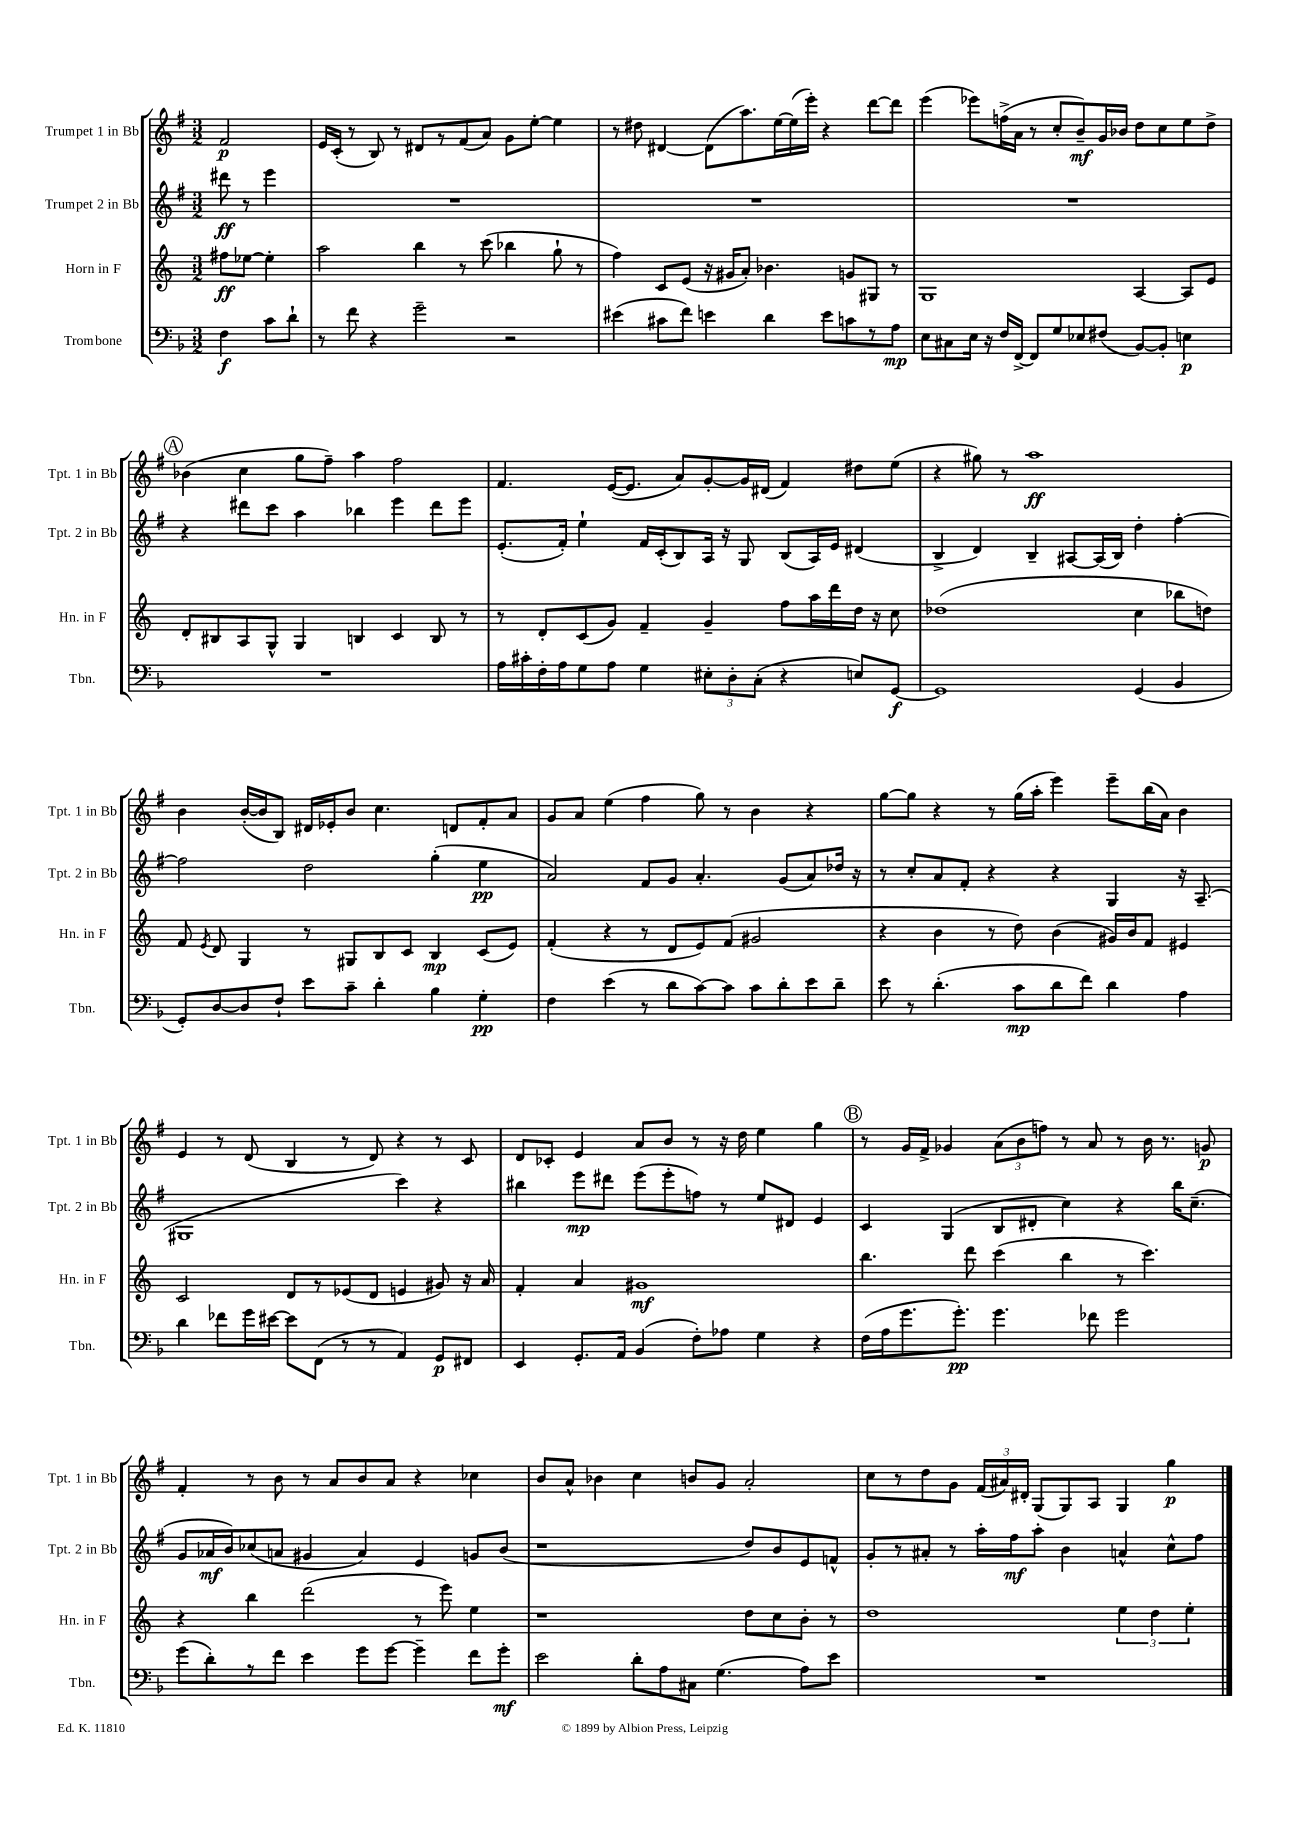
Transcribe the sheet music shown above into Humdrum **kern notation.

**kern	**dynam	**kern	**dynam	**kern	**dynam	**kern	**dynam
*part4	*part4	*part3	*part3	*part2	*part2	*part1	*part1
*staff4	*staff4	*staff3	*staff3	*staff2	*staff2	*staff1	*staff1
*I"Trombone	*	*I"Horn in F	*	*I"Trumpet 2 in Bb	*	*I"Trumpet 1 in Bb	*
*I'Tbn.	*	*I'Hn. in F	*	*I'Tpt. 2 in Bb	*	*I'Tpt. 1 in Bb	*
*clefF4	*	*clefG2	*	*clefG2	*	*clefG2	*
*k[b-]	*	*k[]	*	*k[f#]	*	*k[f#]	*
*M3/2	*	*M3/2	*	*M3/2	*	*M3/2	*
=	=	=	=	=	=	=	=
4F\	f	8ff#X\L	ff	8ddd#X\	ff	2f#/	p
.	.	[8ee-X\J	.	8r	.	.	.
8c\L	.	4ee-'\]	.	4eee\	.	.	.
8d`\J	.	.	.	.	.	.	.
=1	=1	=1	=1	=1	=1	=1	=1
8r	.	2aa\	.	1.r	.	16e/LL	.
.	.	.	.	.	.	(16c'/JJ	.
8f\	.	.	.	.	.	8r	.
4r	.	.	.	.	.	8B/)	.
.	.	.	.	.	.	8r	.
2g~\	.	4bb\	.	.	.	8d#X/L	.
.	.	.	.	.	.	8r	.
.	.	8r	.	.	.	(8f#/	.
.	.	(8ccc\	.	.	.	8a/J)	.
2r	.	4bb-X\	.	.	.	8g\L	.
.	.	.	.	.	.	[8ee'\J	.
.	.	8gg`\	.	.	.	4ee\]	.
.	.	8r	.	.	.	.	.
=2	=2	=2	=2	=2	=2	=2	=2
(4e#X\	.	4ff\)	.	1.r	.	8r	.
.	.	.	.	.	.	8dd#X\	.
8c#X\L	.	8c/L	.	.	.	[4d#X/	.
8f\J)	.	(8e/J	.	.	.	.	.
4en\	.	16r	.	.	.	(8d#\L]	.
.	.	16g#X/KL	.	.	.	.	.
.	.	8a'/J)	.	.	.	8.aa\)	.
4d\	.	4.b-X\	.	.	.	.	.
.	.	.	.	.	.	[16ee\L	.
.	.	.	.	.	.	(16ee\]	.
.	.	.	.	.	.	16eee'\JJ)	.
8e\L	.	.	.	.	.	4r	.
8cn\	.	8gn/L	.	.	.	.	.
8r	.	8G#X/J	.	.	.	[8ddd\L	.
8A\J	mp	8r	.	.	.	8ddd\J]	.
=3	=3	=3	=3	=3	=3	=3	=3
8E\L	.	1G	.	1.r	.	(4eee\	.
8C#X\	.	.	.	.	.	.	.
16E\Jk	.	.	.	.	.	8eee-X\L)	.
16r	.	.	.	.	.	.	.
16F/LL	.	.	.	.	.	(16ffn^\L	.
[16FF^/JJ	.	.	.	.	.	16a\JJ	.
8FF/L]	.	.	.	.	.	8r	.
8G/	.	.	.	.	.	8cc'/L	.
8E-X/	.	.	.	.	.	8b~/)	mf
(8F#X/J	.	.	.	.	.	16g/L	.
.	.	.	.	.	.	16b-X/JJ	.
[8BB-/L)	.	[4A/	.	.	.	8dd\L	.
8BB-'/J]	.	.	.	.	.	8cc\	.
4En\	p	8A/L]	.	.	.	8ee\	.
.	.	8e/J	.	.	.	8dd^\J	.
!!LO:LB:g=z
!!LO:REH:place=s1:t=A
=4	=4	=4	=4	=4	=4	=4	=4
1.r	.	8d'/L	.	4r	.	(4b-X\	.
.	.	8B#X/	.	.	.	.	.
.	.	8A/	.	8ddd#X\L	.	4cc\	.
.	.	8G^^/J	.	8ccc\J	.	.	.
.	.	4G/	.	4aa\	.	8gg\L	.
.	.	.	.	.	.	8ff#~\J)	.
.	.	4Bn/	.	4bb-X\	.	4aa\	.
.	.	4c/	.	4eee\	.	2ff#\	.
.	.	8B/	.	8ddd#\L	.	.	.
.	.	8r	.	8eee\J	.	.	.
=5	=5	=5	=5	=5	=5	=5	=5
16A\LL	.	8r	.	(8.e'/L	.	4.f#/	.
16c#X'\	.	.	.	.	.	.	.
16F'\	.	8d'/L	.	.	.	.	.
16A\J	.	.	.	16f#'/Jk)	.	.	.
8G\	.	(8c/	.	4ee`\	.	.	.
8A\J	.	8g/J)	.	.	.	([16e/KL	.
.	.	.	.	.	.	8.e/J]	.
4G\	.	4f~/	.	16f#/LL	.	.	.
.	.	.	.	(16c'/J	.	.	.
.	.	.	.	8B/)	.	8a/L)	.
12E#X'\L	.	4g~/	.	16A/Jk	.	[8g'/	.
.	.	.	.	16r	.	.	.
12D'\	.	.	.	.	.	.	.
.	.	.	.	8G/	.	16g/L]	.
(12C'\J	.	.	.	.	.	.	.
.	.	.	.	.	.	(16d#X/JJ	.
4r	.	8ff\L	.	(8B/L	.	4f#/)	.
.	.	16aa\L	.	16A/L)	.	.	.
.	.	16ddd\	.	16e/JJ	.	.	.
8En/L)	.	16dd\JJ	.	(4d#X/	.	8dd#X\L	.
.	.	16r	.	.	.	.	.
[8GG/J	f	8cc\	.	.	.	(8ee\J	.
=6	=6	=6	=6	=6	=6	=6	=6
1GG]	.	(1dd-X	.	4B^/	.	4r	.
.	.	.	.	4d/)	.	8gg#X\)	.
.	.	.	.	.	.	8r	.
.	.	.	.	4B~/	.	1aa	ff
.	.	.	.	[8A#X/L	.	.	.
.	.	.	.	(16A#/L]	.	.	.
.	.	.	.	16B/JJ)	.	.	.
(4GG/	.	4cc\	.	4dd'\	.	.	.
4BB-/	.	8bb-X\L	.	[4ff#'\	.	.	.
.	.	8ddn\J)	.	.	.	.	.
!!LO:LB:g=z
=7	=7	=7	=7	=7	=7	=7	=7
8GG'/L)	.	8f/	.	2ff#\]	.	4b\	.
.	.	8qe/	.	.	.	.	.
[8D/	.	8d/	.	.	.	.	.
8D/]	.	4G/	.	.	.	([16b'/LL	.
.	.	.	.	.	.	16b/J]	.
8F`/J	.	.	.	.	.	8B/J)	.
8e\L	.	8r	.	2dd\	.	16d#X/LL	.
.	.	.	.	.	.	16e-X'/J	.
8c~\J	.	8G#X/L	.	.	.	8b/J	.
4d'\	.	8B/	.	.	.	4.cc\	.
.	.	8c/J	.	.	.	.	.
4B-\	.	4B/	mp	(4gg'\	.	.	.
.	.	.	.	.	.	8dn/L	.
4G'\	pp	(8c/L	.	4ee\	pp	8f#'/	.
.	.	8e/J)	.	.	.	8a/J	.
=8	=8	=8	=8	=8	=8	=8	=8
4F\	.	(4f'/	.	2a/)	.	8g/L	.
.	.	.	.	.	.	8a/J	.
(4e\	.	4r	.	.	.	(4ee\	.
8r	.	8r	.	8f#/L	.	4ff#\	.
8d\L	.	8d/L	.	8g/J	.	.	.
[8c\)	.	8e/)	.	4.a'/	.	8gg\)	.
8c\J]	.	(8f/J	.	.	.	8r	.
8c\L	.	2g#X/	.	.	.	4b\	.
8d'\	.	.	.	(8g/L	.	.	.
8e\	.	.	.	8a/)	.	4r	.
8d~\J	.	.	.	16dd-X/Jk	.	.	.
.	.	.	.	16r	.	.	.
=9	=9	=9	=9	=9	=9	=9	=9
8e\	.	4r	.	8r	.	[8gg\L	.
8r	.	.	.	8cc'/L	.	8gg\J]	.
(4.d'\	.	4b\	.	8a/	.	4r	.
.	.	.	.	8f#'/J	.	.	.
.	.	8r	.	4r	.	8r	.
8c\L	mp	8dd\)	.	.	.	(16gg\LL	.
.	.	.	.	.	.	16aa'\JJ	.
8d\	.	(4b\	.	4r	.	4eee\)	.
8f\J)	.	.	.	.	.	.	.
4d\	.	16g#X/LL)	.	4G/	.	8eee~\L	.
.	.	16b/J	.	.	.	.	.
.	.	8f/J	.	.	.	(16bb\L	.
.	.	.	.	.	.	16a\JJ)	.
4A\	.	4e#X/	.	16r	.	4b\	.
.	.	.	.	(8.A~/	.	.	.
!!LO:LB:g=z
=10	=10	=10	=10	=10	=10	=10	=10
4d\	.	2c/	.	1G#X	.	4e/	.
8f-X\L	.	.	.	.	.	8r	.
16g\L	.	.	.	.	.	(8d/	.
[16e#X\JJ	.	.	.	.	.	.	.
8e#\L]	.	8d/L	.	.	.	4B/	.
(8FF\J	.	8r	.	.	.	.	.
8r	.	(8e-X/	.	.	.	8r	.
8r	.	8d/J	.	.	.	8d/)	.
4AA/)	.	4en/	.	4ccc\)	.	4r	.
8GG/L	p	8g#X/)	.	4r	.	8r	.
8FF#X/J	.	16r	.	.	.	8c/	.
.	.	16a/	.	.	.	.	.
=11	=11	=11	=11	=11	=11	=11	=11
4EE/	.	4f'/	.	4bb#X\	.	8d/L	.
.	.	.	.	.	.	8c-X'/J	.
8.GG'/L	.	4a/	.	8eee\L	mp	4e/	.
.	.	.	.	8ddd#X\J	.	.	.
16AA/Jk	.	.	.	.	.	.	.
(4BB-/	.	1g#X	mf	(8eee\L	.	8a/L	.
.	.	.	.	8eee'\	.	8b/J	.
8F'\L)	.	.	.	8ffn\J)	.	8r	.
8A-X\J	.	.	.	8r	.	16r	.
.	.	.	.	.	.	16dd\	.
4G\	.	.	.	8ee/L	.	4ee\	.
.	.	.	.	8d#X/J	.	.	.
4r	.	.	.	4e/	.	4gg\	.
!!LO:REH:place=s1:t=B
=12	=12	=12	=12	=12	=12	=12	=12
(16F\LL	.	4.bb\	.	4c/	.	8r	.
16A\J	.	.	.	.	.	.	.
8.g\	.	.	.	.	.	16g/LL	.
.	.	.	.	.	.	16f#^/JJ	.
.	.	.	.	(4G/	.	4g-X/	.
8.g'\J)	pp	.	.	.	.	.	.
.	.	8ddd\	.	.	.	.	.
4.g\	.	(4ccc\	.	8B/L	.	(12a\L	.
.	.	.	.	.	.	12b\	.
.	.	.	.	8d#X'/J	.	.	.
.	.	.	.	.	.	12ffn\J)	.
.	.	4bb\	.	4cc\)	.	8r	.
8f-X\	.	.	.	.	.	8a/	.
2g\	.	8r	.	4r	.	8r	.
.	.	4.ccc\)	.	.	.	16b\	.
.	.	.	.	.	.	8.r	.
.	.	.	.	16bb\KL	.	.	.
.	.	.	.	(8.cc~\J	.	.	.
.	.	.	.	.	.	8gn/	p
!!LO:LB:g=z
=13	=13	=13	=13	=13	=13	=13	=13
(8g\L	.	4r	.	8g/L	.	4f#'/	.
8d'\)	.	.	.	16a-X/L	mf	.	.
.	.	.	.	16b/J)	.	.	.
8r	.	4bb\	.	(8cc-X/	.	8r	.
8f\J	.	.	.	8an/J	.	8b\	.
4e\	.	(2ddd\	.	4g#X/	.	8r	.
.	.	.	.	.	.	8a/L	.
8g\L	.	.	.	4a/)	.	8b/	.
[8g\J	.	.	.	.	.	8a/J	.
4g~\]	.	8r	.	4e/	.	4r	.
.	.	8eee\)	.	.	.	.	.
8f\L	.	4ee\	.	8gn/L	.	4cc-X\	.
8g'\J	mf	.	.	(8b/J	.	.	.
=14	=14	=14	=14	=14	=14	=14	=14
2e\	.	1r	.	1r	.	8b/L	.
.	.	.	.	.	.	8a^^/J	.
.	.	.	.	.	.	4b-X\	.
8d'\L	.	.	.	.	.	4cc\	.
8A\	.	.	.	.	.	.	.
8C#X\J	.	.	.	.	.	8bn/L	.
(4.G\	.	.	.	.	.	8g/J	.
.	.	8dd\L	.	8dd/L)	.	2a'/	.
.	.	8cc\	.	8b/	.	.	.
8A\L)	.	8b'\J	.	8e/	.	.	.
8e\J	.	8r	.	8fn^^/J	.	.	.
=15	=15	=15	=15	=15	=15	=15	=15
1.r	.	1dd	.	8g'/L	.	8cc\L	.
.	.	.	.	8r	.	8r	.
.	.	.	.	8a#X'/J	.	8dd\	.
.	.	.	.	8r	.	8g\J	.
.	.	.	.	16aa'\LL	.	(24f#/LL	.
.	.	.	.	.	.	24a#X/)	.
.	.	.	.	16ff#\J	mf	.	.
.	.	.	.	.	.	24d#X'/JJ	.
.	.	.	.	8aa'\J	.	(8G/L	.
.	.	.	.	4b\	.	8G/)	.
.	.	.	.	.	.	8A/J	.
.	.	6ee\	.	4an^^/	.	4G/	.
.	.	6dd\	.	.	.	.	.
.	.	.	.	8cc^^\L	.	4gg\	p
.	.	6ee'\	.	.	.	.	.
.	.	.	.	8ff#\J	.	.	.
==	==	==	==	==	==	==	==
*-	*-	*-	*-	*-	*-	*-	*-
